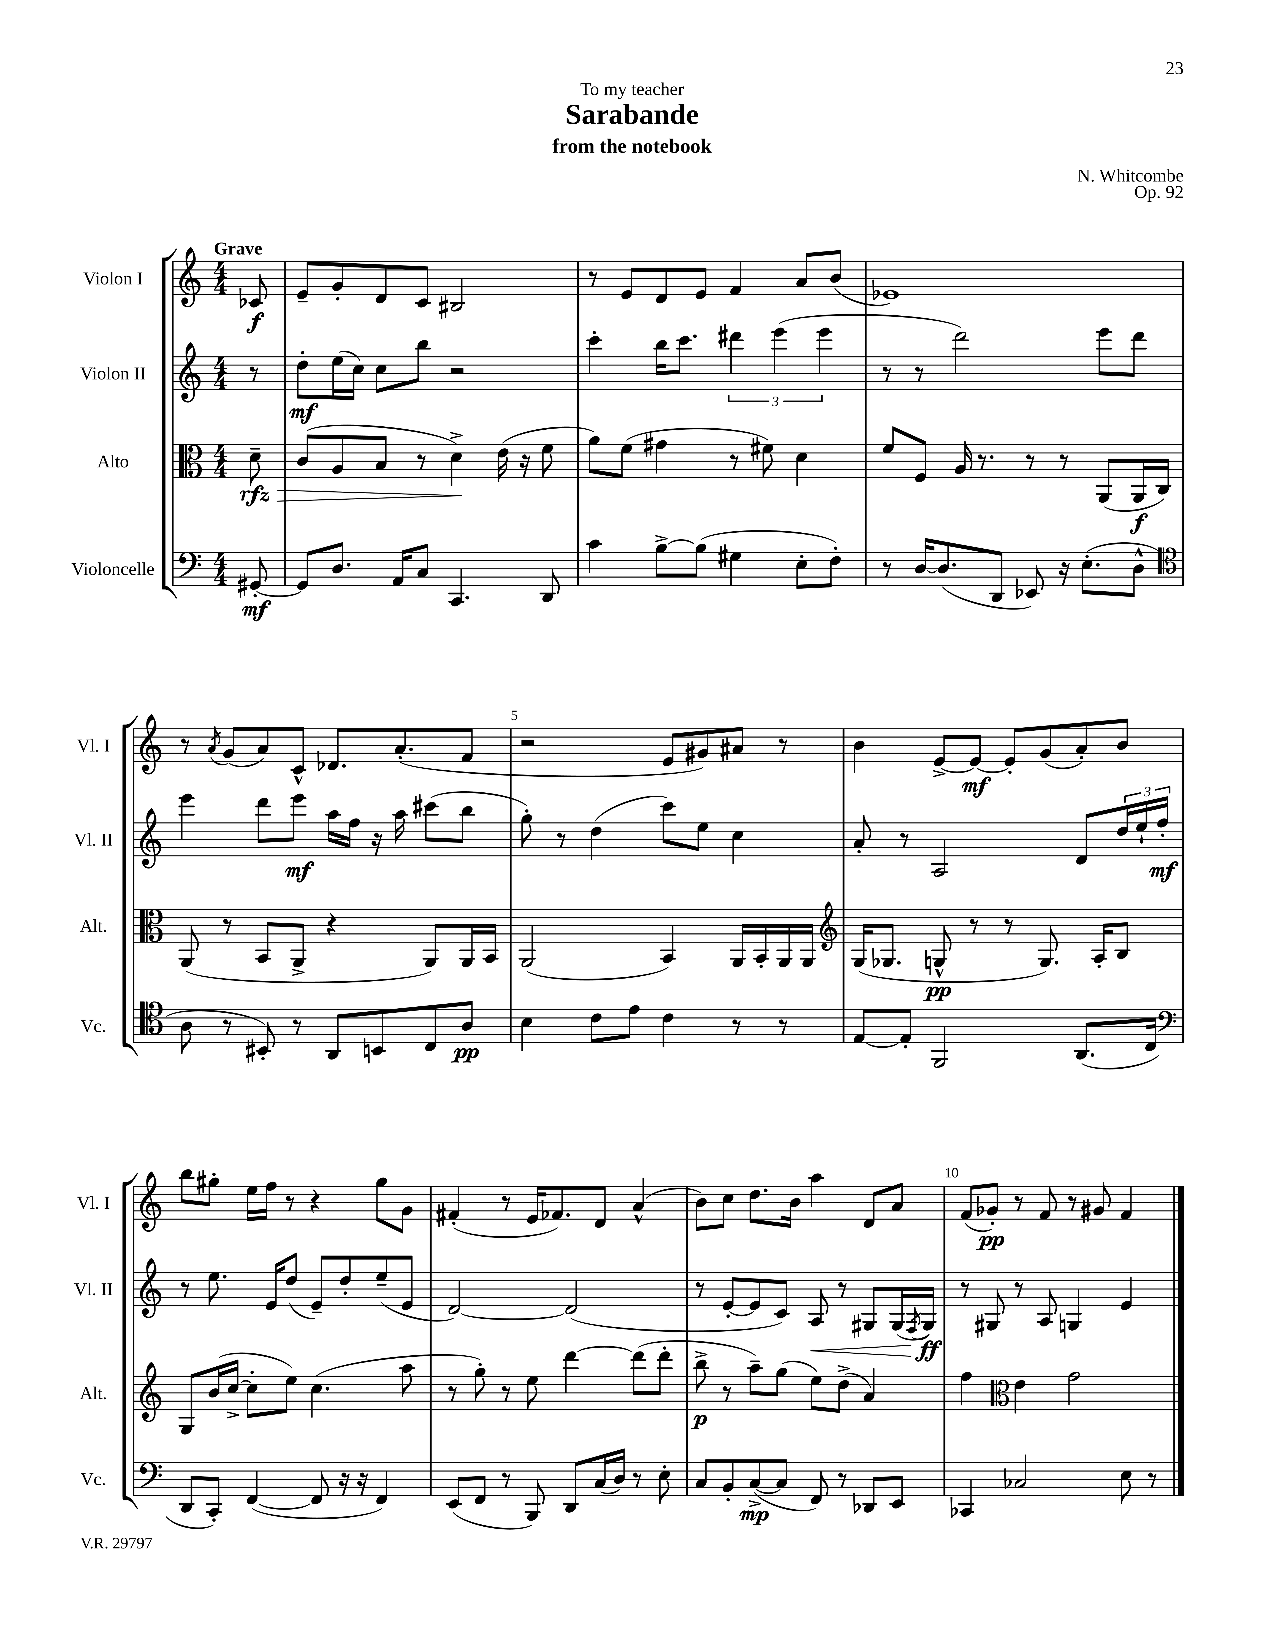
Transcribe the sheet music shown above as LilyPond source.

\header { title = "Sarabande" composer = "N. Whitcombe" subtitle = "from the notebook" dedication = "To my teacher" opus = "Op. 92" }
<<
\new StaffGroup <<
\new Staff = "s0" \with { instrumentName = "Violon I" shortInstrumentName = "Vl. I" } {
    \clef treble \key c \major \numericTimeSignature \time 4/4 \partial 8 \tempo "Grave"
    ces'8\f |
    e'8-- g'8-. d'8 c'8 bis2 |
    r8 e'8 d'8 e'8 f'4 a'8 b'8( |
    ees'1) |
    r8 \acciaccatura { a'8 } g'8( a'8) c'8-^ des'8. a'8.-.( f'8 |
    r2 e'8 gis'8) ais'8 r8 |
    b'4 e'8~-> e'8~\mf e'8-. g'8( a'8-.) b'8 |
    b''8 gis''8-. e''16 f''16 r8 r4 gis''8 g'8 |
    fis'4-.( r8 e'16 fes'8.) d'8 a'4-^( |
    b'8) c''8 d''8. b'16 a''4 d'8 a'8 |
    f'8( ges'8-.\pp) r8 f'8 r8 gis'8 f'4 \bar "|." |
}
\new Staff = "s1" \with { instrumentName = "Violon II" shortInstrumentName = "Vl. II" } {
    \clef treble \key c \major \numericTimeSignature \time 4/4 \partial 8
    r8 |
    d''8-.\mf e''16( c''16) c''8 b''8 r2 |
    c'''4-. b''16 c'''8. \tuplet 3/2 { dis'''4 e'''4( e'''4 } |
    r8 r8 d'''2) e'''8 d'''8 |
    e'''4 d'''8 e'''8\mf a''16 f''16 r16 a''16 cis'''8( b''8 |
    g''8-.) r8 d''4( c'''8) e''8 c''4 |
    a'8-. r8 a2 d'8 \tuplet 3/2 { d''16 e''16-! f''16-.\mf } |
    r8 e''8. e'16 d''8( e'8--) d''8-. e''8--( e'8 |
    d'2~) d'2( |
    r8 e'8~-. e'8 c'8) a8\< r8 gis8 gis16( \acciaccatura { f8 } gis16\ff\!) |
    r8 gis8 r8 a8 g4 e'4 \bar "|." |
}
\new Staff = "s2" \with { instrumentName = "Alto" shortInstrumentName = "Alt." } {
    \clef alto \key c \major \numericTimeSignature \time 4/4 \partial 8
    d'8--\rfz\> |
    c'8( a8 b8 r8 d'4->\!) e'16( r16 f'8 |
    a'8) f'8( gis'4 r8 fis'8) d'4 |
    f'8 f8 a16 r8. r8 r8 a,8( a,16\f c16) |
    a,8( r8 b,8 a,8-> r4 a,8) a,16 b,16 |
    a,2( b,4) a,16 b,16-. a,16 a,16 |
    \clef treble g16( ges8. g8-^\pp r8 r8 g8.) a16-. b8 |
    g8 b'16( c''16~-> c''8-. e''8) c''4.( a''8 |
    r8 g''8-.) r8 e''8 d'''4~ d'''8( d'''8-. |
    b''8->\p r8 a''8--) g''8( e''8) d''8->( a'4) |
    f''4 \clef alto e'4 g'2 \bar "|." |
}
\new Staff = "s3" \with { instrumentName = "Violoncelle" shortInstrumentName = "Vc." } {
    \clef bass \key c \major \numericTimeSignature \time 4/4 \partial 8
    gis,8~-.\mf |
    gis,8 d8. a,16 c8 c,4. d,8 |
    c'4 b8~-> b8( gis4 e8-. f8-.) |
    r8 d16~ d8.( d,8 ees,8) r16 e8.-.( d8-^ |
    \clef tenor a8 r8 bis,8-.) r8 a,8 b,8 c8 a8\pp |
    b4 c'8 e'8 c'4 r8 r8 |
    e8~ e8-. f,2 a,8.( c16 |
    \clef bass d,8 c,8-.) f,4~( f,8 r16 r16 f,4) |
    e,8( f,8 r8 b,,8) d,8 c16( d16) r8 e8-. |
    c8 b,8-. c8~->\mp( c8 f,8) r8 des,8 e,8 |
    ces,4 ces2 e8 r8 \bar "|." |
}
>>
>>
\layout { \context { \Score \override BarNumber.break-visibility = ##(#f #t #t) barNumberVisibility = #(every-nth-bar-number-visible 5) } }
